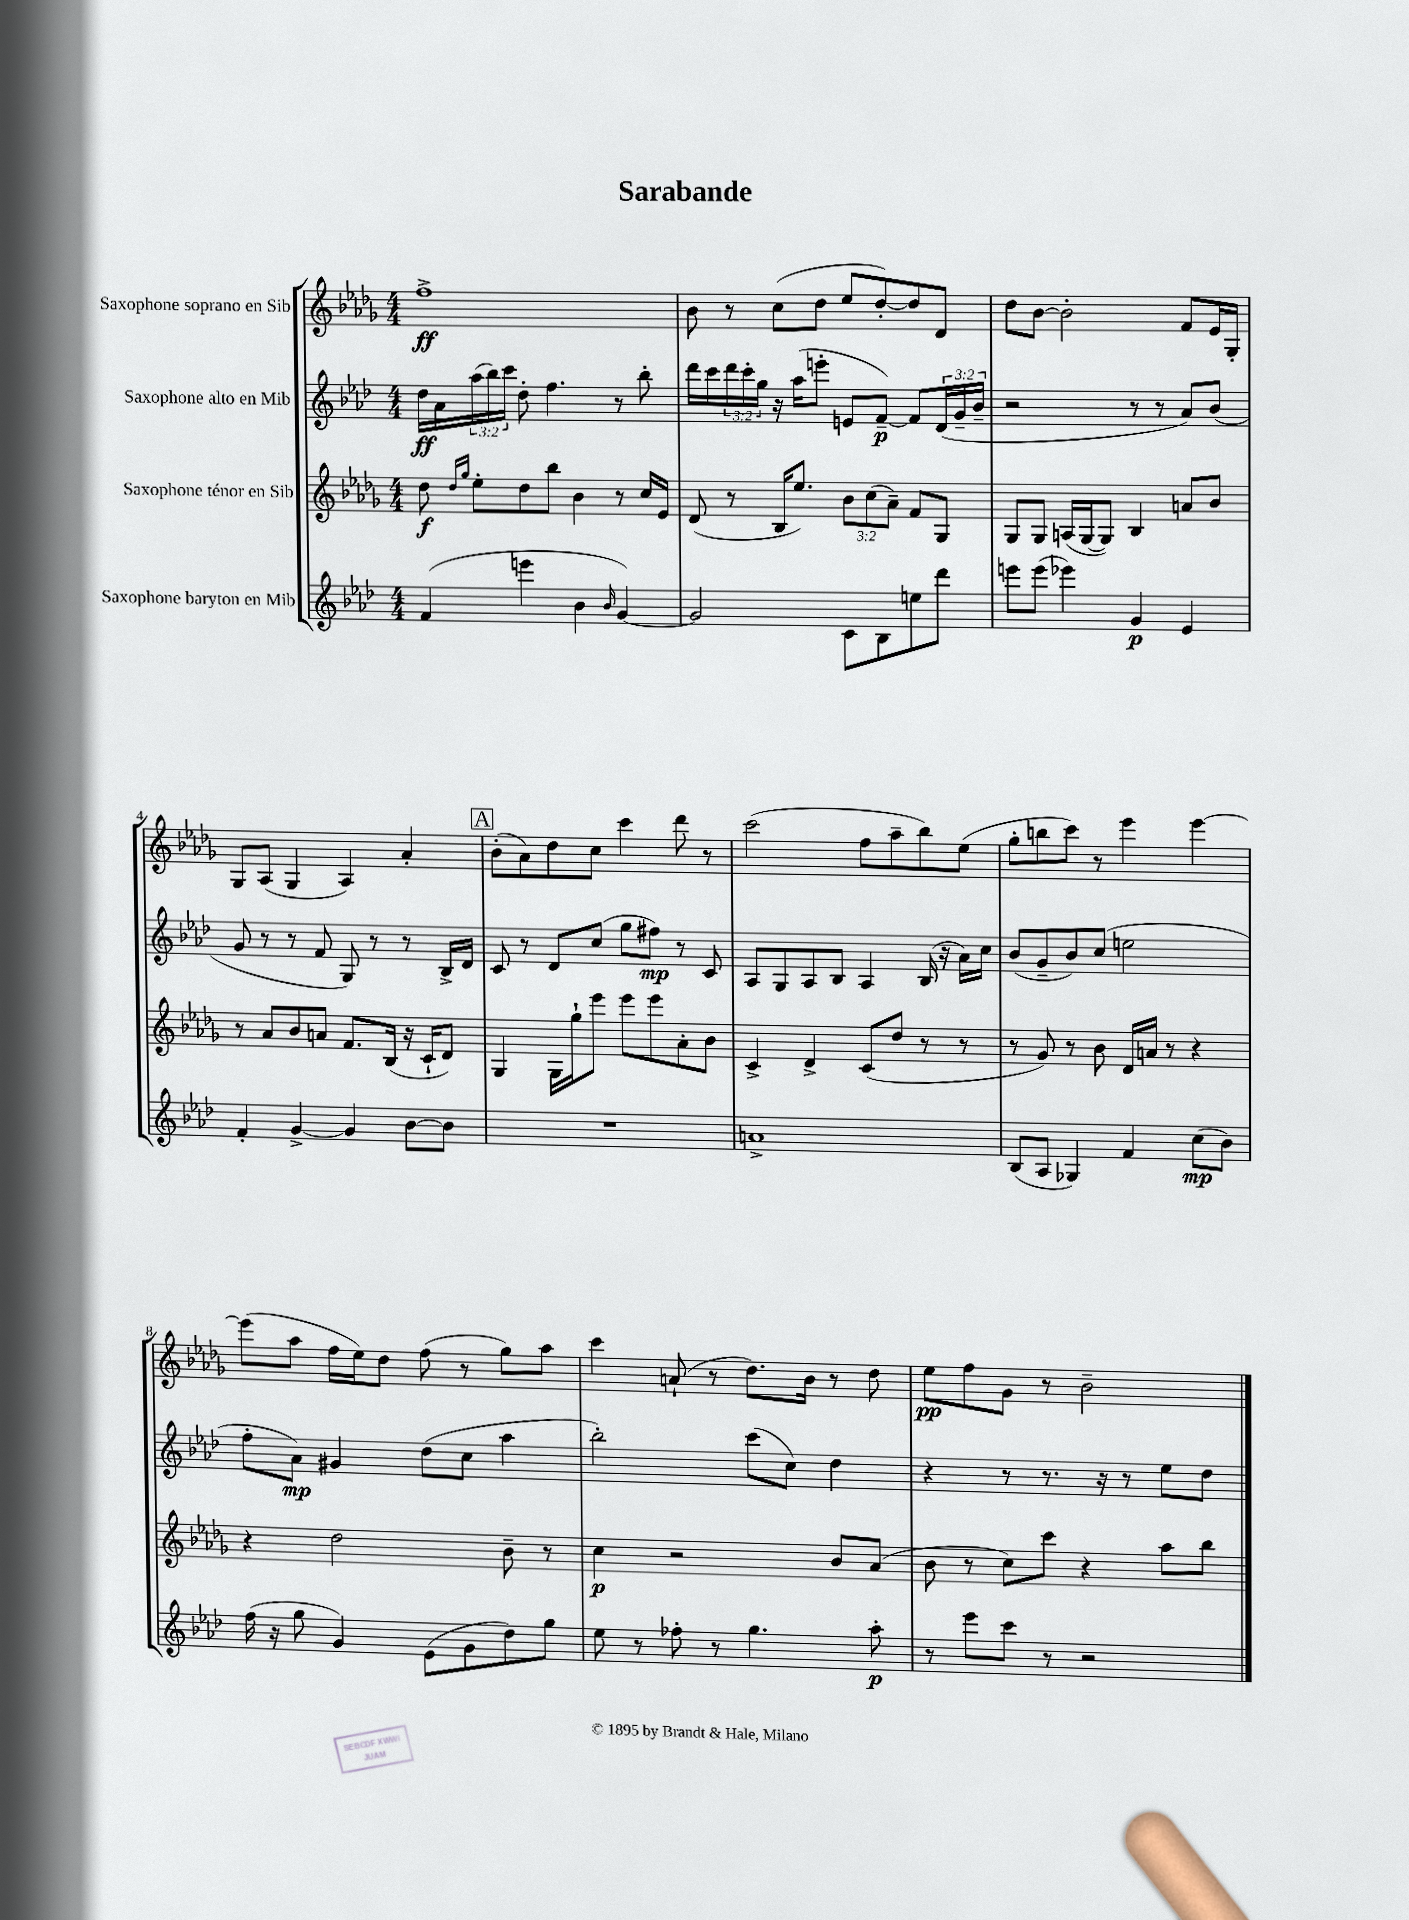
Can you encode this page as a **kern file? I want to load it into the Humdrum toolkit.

**kern	**dynam	**kern	**dynam	**kern	**dynam	**kern	**dynam
*part4	*part4	*part3	*part3	*part2	*part2	*part1	*part1
*staff4	*staff4	*staff3	*staff3	*staff2	*staff2	*staff1	*staff1
*I"Saxophone baryton en Mib	*	*I"Saxophone ténor en Sib	*	*I"Saxophone alto en Mib	*	*I"Saxophone soprano en Sib	*
*clefG2	*	*clefG2	*	*clefG2	*	*clefG2	*
*k[b-e-a-d-]	*	*k[b-e-a-d-g-]	*	*k[b-e-a-d-]	*	*k[b-e-a-d-g-]	*
*M4/4	*	*M4/4	*	*M4/4	*	*M4/4	*
=1	=1	=1	=1	=1	=1	=1	=1
(4f/	.	8dd-\	f	16dd-\LL	ff	1ff^	ff
.	.	.	.	16a-\	.	.	.
.	.	16qqdd-/LL	.	.	.	.	.
.	.	16qqgg-/JJ	.	.	.	.	.
.	.	8ee-'\L	.	(24aa-\	.	.	.
.	.	.	.	24bb-\)	.	.	.
.	.	.	.	24ccc\JJ	.	.	.
4eeen\	.	8dd-\	.	8dd-'\	.	.	.
.	.	8bb-\J	.	4.ff\	.	.	.
4b-\	.	4b-\	.	.	.	.	.
16qqb-/	.	.	.	.	.	.	.
[4g/)	.	8r	.	8r	.	.	.
.	.	16cc/LL	.	8bb-'\	.	.	.
.	.	16e-/JJ	.	.	.	.	.
=2	=2	=2	=2	=2	=2	=2	=2
2g/]	.	(8d-/	.	16ddd-\LL	.	8b-\	.
.	.	.	.	16ccc\	.	.	.
.	.	8r	.	24ddd-\	.	8r	.
.	.	.	.	24ccc'\	.	.	.
.	.	.	.	24gg\JJ	.	.	.
.	.	16B-/KL	.	16r	.	(8cc\L	.
.	.	8.ee-/J)	.	(16aa-\KL	.	.	.
.	.	.	.	8eeen'\J	.	8dd-\J	.
8c\L	.	12b-\L	.	8en/L	.	8ee-/L	.
.	.	(12cc\	.	.	.	.	.
8B-\	.	.	.	[8f~/J)	p	[8dd-'/)	.
.	.	12a-~\J)	.	.	.	.	.
8een\	.	8f/L	.	8f/L]	.	8dd-/]	.
8ddd-\J	.	8G-/J	.	(24d-/L	.	8d-/J	.
.	.	.	.	24g~/	.	.	.
.	.	.	.	24b-~/JJ	.	.	.
=3	=3	=3	=3	=3	=3	=3	=3
8eeen\L	.	8G-/L	.	2r	.	8dd-\L	.
(8eee\J	.	8G-/J	.	.	.	[8b-\J	.
4eee-X\)	.	(16An/LL	.	.	.	2b-'\]	.
.	.	[16G-/J	.	.	.	.	.
.	.	8G-/J])	.	.	.	.	.
4g/	p	4B-/	.	8r	.	.	.
.	.	.	.	8r	.	.	.
4e-/	.	8an/L	.	8a-/L)	.	8f/L	.
.	.	8b-/J	.	(8b-/J	.	16e-/L	.
.	.	.	.	.	.	16G-'/JJ	.
!!LO:LB:g=z
=4	=4	=4	=4	=4	=4	=4	=4
4f'/	.	8r	.	8g/	.	8G-/L	.
.	.	8a-/L	.	8r	.	(8A-/J	.
[4g^/	.	8b-/	.	8r	.	4G-/	.
.	.	8an/J	.	8f/	.	.	.
4g/]	.	8.f/L	.	8G/)	.	4A-/)	.
.	.	.	.	8r	.	.	.
.	.	(16B-/Jk	.	.	.	.	.
[8b-\L	.	16r	.	8r	.	4a-'/	.
.	.	16c`/KL	.	.	.	.	.
8b-\J]	.	8d-/J)	.	16B-^/LL	.	.	.
.	.	.	.	16d-/JJ	.	.	.
!!LO:REH:place=s1:t=A
=5	=5	=5	=5	=5	=5	=5	=5
1r	.	4G-/	.	8c/	.	(8b-'\L	.
.	.	.	.	8r	.	8a-\)	.
.	.	16G-\LL	.	8d-/L	.	8dd-\	.
.	.	16gg-`\J	.	.	.	.	.
.	.	8eee-\J	.	(8cc/J	.	8cc\J	.
.	.	8eee-\L	.	8gg\L	.	4ccc\	.
.	.	8eee-\	.	8ff#X\J)	mp	.	.
.	.	8a-'\	.	8r	.	8ddd-\	.
.	.	8b-\J	.	8c/	.	8r	.
=6	=6	=6	=6	=6	=6	=6	=6
1an^	.	4c^/	.	8A-/L	.	(2ccc\	.
.	.	.	.	8G/	.	.	.
.	.	4d-^/	.	8A-/	.	.	.
.	.	.	.	8B-/J	.	.	.
.	.	(8c/L	.	4A-/	.	8ff\L	.
.	.	8dd-/J	.	.	.	8aa-~\	.
.	.	8r	.	(16B-/	.	8bb-\)	.
.	.	.	.	16r	.	.	.
.	.	8r	.	16a-\LL)	.	(8ee-\J	.
.	.	.	.	16cc\JJ	.	.	.
=7	=7	=7	=7	=7	=7	=7	=7
(8B-/L	.	8r	.	(8b-/L	.	8gg-'\L	.
8A-/J	.	8g-/)	.	8g~/	.	8bbn\	.
4G-X/)	.	8r	.	8b-/)	.	8ccc\J)	.
.	.	8b-\	.	(8cc/J	.	8r	.
4f/	.	16d-/LL	.	2een\	.	4eee-\	.
.	.	16an/JJ	.	.	.	.	.
.	.	8r	.	.	.	.	.
(8cc\L	mp	4r	.	.	.	[4eee-\	.
8b-\J)	.	.	.	.	.	.	.
!!LO:LB:g=z
=8	=8	=8	=8	=8	=8	=8	=8
(16ff\	.	4r	.	8ff'\L	.	(8eee-\L]	.
16r	.	.	.	.	.	.	.
8gg\	.	.	.	8a-\J)	mp	8aa-\J	.
4g/)	.	2dd-\	.	4g#X/	.	16ff\LL	.
.	.	.	.	.	.	16ee-\J)	.
.	.	.	.	.	.	8dd-\J	.
(8e-\L	.	.	.	(8dd-\L	.	(8ff\	.
8g\	.	.	.	8cc\J	.	8r	.
8dd-\)	.	8b-~\	.	4aa-\	.	8gg-\L)	.
8gg\J	.	8r	.	.	.	8aa-\J	.
=9	=9	=9	=9	=9	=9	=9	=9
8ee-\	.	4cc\	p	2bb-'\)	.	4ccc\	.
8r	.	.	.	.	.	.	.
8ff-X'\	.	2r	.	.	.	(8an`/	.
8r	.	.	.	.	.	8r	.
4.gg\	.	.	.	(8ccc\L	.	8.dd-\L)	.
.	.	.	.	8cc\J)	.	.	.
.	.	.	.	.	.	16b-\Jk	.
.	.	8b-/L	.	4dd-\	.	8r	.
8aa-'\	p	(8a-/J	.	.	.	8dd-\	.
=10	=10	=10	=10	=10	=10	=10	=10
8r	.	8b-\	.	4r	.	8ee-\L	pp
8eee-\L	.	8r	.	.	.	8ff\	.
8ccc\J	.	8cc\L)	.	8r	.	8g-\J	.
8r	.	8ccc\J	.	8.r	.	8r	.
2r	.	4r	.	.	.	2b-~\	.
.	.	.	.	16r	.	.	.
.	.	.	.	8r	.	.	.
.	.	8aa-\L	.	8ee-\L	.	.	.
.	.	8bb-\J	.	8dd-\J	.	.	.
==	==	==	==	==	==	==	==
*-	*-	*-	*-	*-	*-	*-	*-
